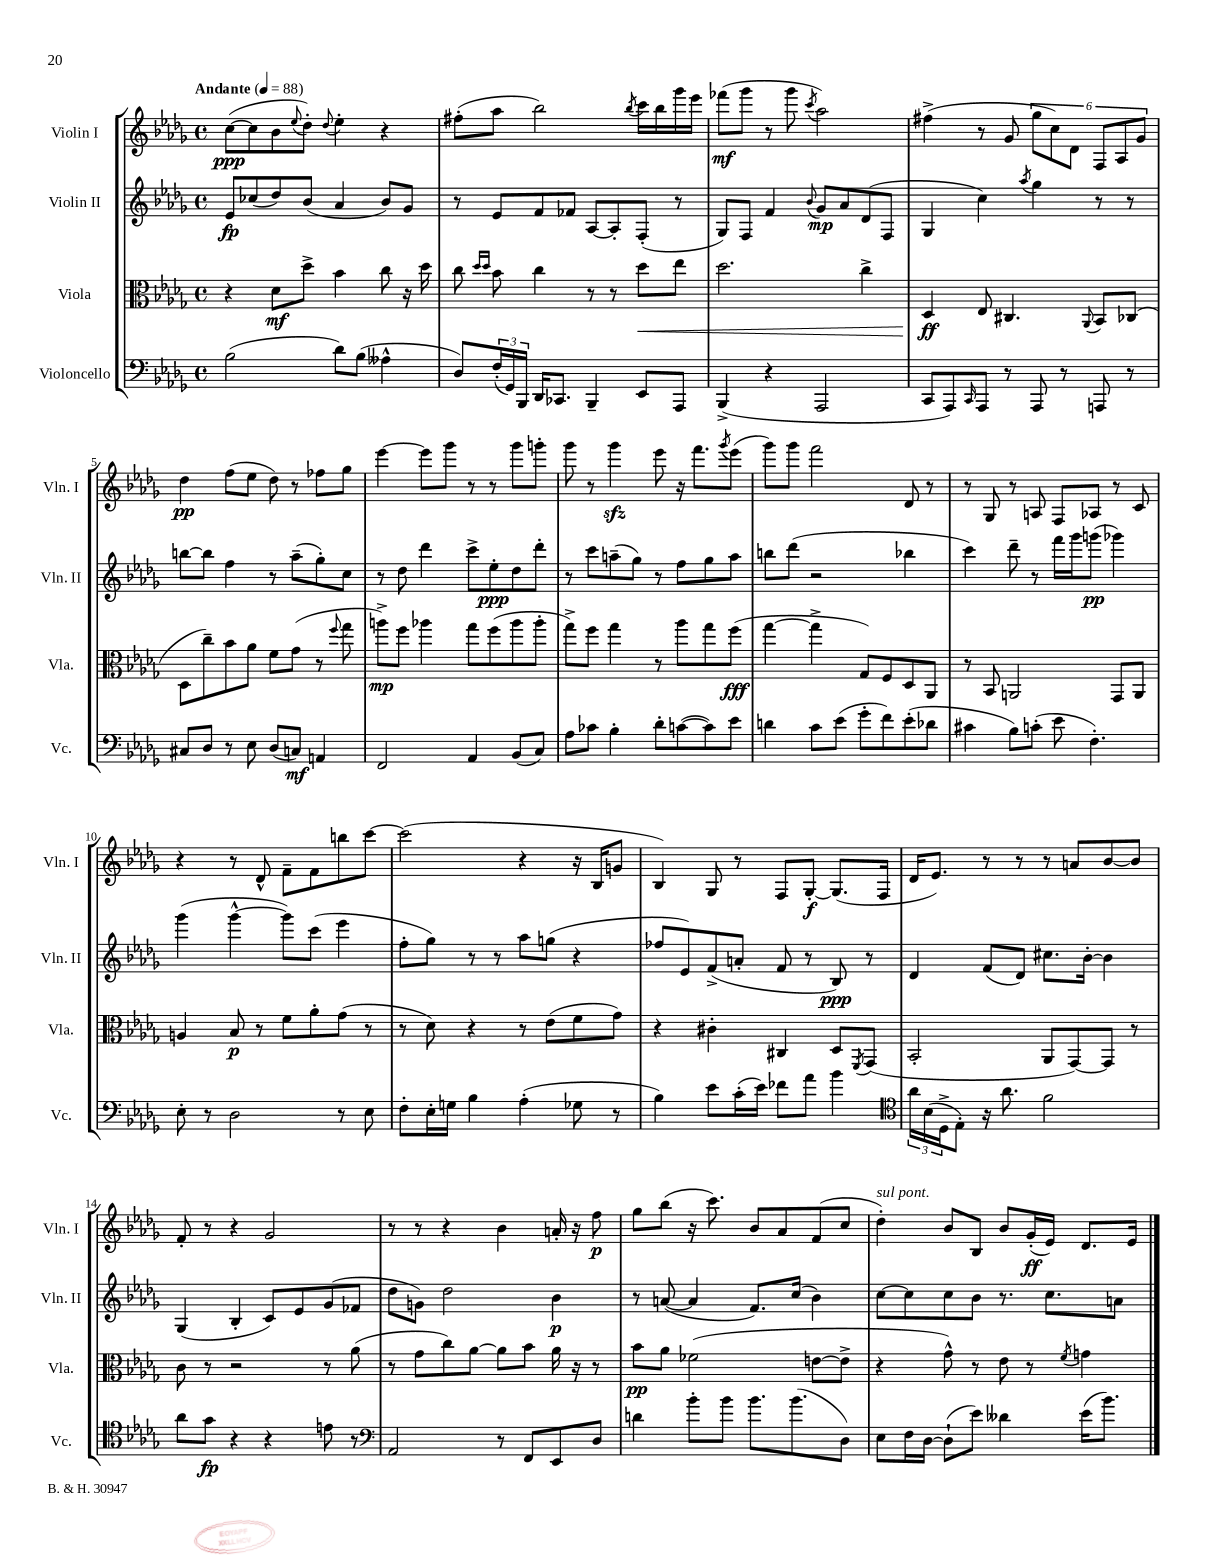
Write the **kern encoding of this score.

**kern	**kern	**kern	**kern
*staff4	*staff3	*staff2	*staff1
*clefF4	*clefC3	*clefG2	*clefG2
*k[b-e-a-d-g-]	*k[b-e-a-d-g-]	*k[b-e-a-d-g-]	*k[b-e-a-d-g-]
*M4/4	*M4/4	*M4/4	*M4/4
*met(c)	*met(c)	*met(c)	*met(c)
*MM88	*MM88	*MM88	*MM88
(2B-	4r	8e-	([8cc
.	.	(8cc-	8cc]
.	8d-	8dd-)	8b-
.	.	.	8qqee-
.	8dd-^	(8b-	8dd-')
.	.	.	8qqdd-
8d-)	4b-	4a-	4ee-'
(8B-	.	.	.
4A--^^	8cc	8b-)	4r
.	16r	8g-	.
.	16dd-	.	.
=	=	=	=
8D-)	8cc	8r	(8ff#'
.	16qqdd-	.	.
.	16qqdd-	.	.
(24F'	8b-	8e-	8aa-
24GG-)	.	.	.
24BBB-	.	.	.
16DD-	4cc	8f	2bb-)
8.CC-	.	.	.
.	.	8f-	.
4BBB-~	8r	[8A-	.
.	8r	8A-']	.
.	.	.	8qbb-
8EE-	8dd-	(8F'	16ccc
.	.	.	16bb-
8AAA-	8ee-	8r	16ggg-
.	.	.	16eee-
=	=	=	=
(4BBB-^	2.dd-	8G-)	(8fff-
.	.	8F	8ggg-
4r	.	4f	8r
.	.	.	8ggg-
.	.	8qqb-	8qccc
2AAA-	.	8g-	2aa-)
.	.	8a-	.
.	4cc^	(8d-	.
.	.	8F	.
=	=	=	=
8CC	4D-	4G-	(4ff#^
8AAA-)	.	.	.
16qqCC	.	.	.
8AAA-	8E-	4cc)	8r
8r	4.C#	.	8g-
.	.	8qaa-	.
8AAA-	.	4gg-	12gg-
.	.	.	12cc)
8r	.	.	.
.	.	.	12d-
.	8qqAA-	.	.
8AAA	8BB-	8r	12F
.	.	.	12A-
8r	(8C-	8r	.
.	.	.	12g-
=	=	=	=
8C#	8D-	[8bb	4dd-
8D-	8cc~)	8bb]	.
8r	8b-	4ff	(8ff
8E-	8a-	.	8ee-
(8D-	8f	8r	8dd-)
8C)	(8g-	(8aa-~	8r
4AA	8r	8gg-')	8ff-
.	8qqff	.	.
.	8gg-	8cc	8gg-
=	=	=	=
2FF	8aa^)	8r	[4eee-
.	8ff	8dd-	.
.	4aa-	4ddd-	8eee-]
.	.	.	8ggg-
4AA-	8gg-	8ccc^	8r
.	(8ff	8ee-'	8r
(8BB-	8aa-	8dd-	8ggg-
8C)	8aa-'	8ddd-'	8ggg'
=	=	=	=
8A-	8gg-^)	8r	8ggg-
8c-	8ff	8ccc	8r
4B-'	4gg-	(8aa~	4ggg-
.	.	8gg-)	.
8d-'	8r	8r	8eee-
([8c	8aa-	8ff	16r
.	.	.	8.fff
8c])	8gg-	8gg-	.
.	.	.	8qggg-
8e-	(8ff	8aa	(8eee-
=	=	=	=
4d	[4gg-	8bb	8ggg-)
.	.	(8ddd-	8ggg-
8c	4gg-^]	2r	2fff
(8e-	.	.	.
8g-'	8G-)	.	.
8f)	8F	.	.
(8e-'	8D-	4bb-	8d-
8d-	8AA-	.	8r
=	=	=	=
4c#	8r	4ccc)	8r
.	8BB-	.	8G-
8B-)	2AA	8ddd-~	8r
(8c'	.	8r	8A
8e-	.	16fff	8F
.	.	16ggg-	.
4.F')	.	(8ggg	8A-
.	8GG-	4ggg-)	8r
.	8AA	.	8c
=	=	=	=
8E-'	4A	(4ggg-	4r
8r	.	.	.
2D-	8B-	[4ggg-^^	8r
.	8r	.	8d-^^
.	8f	8ggg-])	8f~
.	8a-'	(8ccc	8f
8r	(8g-	4eee-	8bb
8E-	8r	.	[8ccc
=	=	=	=
8F'	8r	8ff'	(2ccc]
16E-'	8d-)	8gg-)	.
16G	.	.	.
4B-	4r	8r	.
.	.	8r	.
(4A-'	8r	8aa-	4r
.	(8e-	(8gg	.
8G-	8f	4r	16r
.	.	.	16B-
8r	8g-)	.	8g
=	=	=	=
4B-)	4r	8ff-	4B-)
.	.	8e-)	.
8e-	4c#'	(8f^	8G-
(16c'	.	8a'	8r
16e-)	.	.	.
8f-	4C#	8f	8F
8a-	.	8r	[8G-'
4b-	8D-	8B-)	(8.G-]
.	8qFF	.	.
.	(8GG-	8r	.
.	.	.	16F
=	=	=	=
*clefC4	*	*	*
24a-	2BB-'	4d-	16d-
(24B-	.	.	.
.	.	.	8.e-)
24D-^	.	.	.
8E-')	.	.	.
16r	.	(8f	8r
8.a-	.	.	.
.	.	8d-)	8r
2f	8AA-	8.cc#	8r
.	[8GG-)	.	8a
.	.	[16b-'	.
.	8GG-]	4b-]	[8b-
.	8r	.	8b-]
=	=	=	=
8a-	8c	(4G-	8f'
8g-	8r	.	8r
4r	2r	4B-'	4r
4r	.	8c)	2g-
.	.	8e-	.
8e	8r	(8g-	.
8r	(8a-	8f-	.
=	=	=	=
*clefF4	*	*	*
2AA-	8r	8dd-	8r
.	8g-	8g)	8r
.	8cc)	2dd-	4r
.	[8a-	.	.
8r	8a-]	.	4b-
8FF	8b-	.	.
8EE-	16a-	4b-	16a'
.	16r	.	16r
8D-	8r	.	8ff
=	=	=	=
4d	8b-	8r	8gg-
.	8a-	([8a	(8bb-
8b-'	(2f-	4a]	16r
.	.	.	8.ccc)
8b-	.	.	.
8.b-	.	8.f)	8b-
.	.	.	8a-
(8.b-	.	(16cc	.
.	[8e	4b-)	(8f
8D-)	8e^]	.	8cc
=	=	=	=
8E-	4r	[8cc	4dd-')
16F	.	8cc]	.
[16D-	.	.	.
(8D-`]	8g-^^)	8cc	8b-
8e-)	8r	8b-	8B-
4d--	8e-	8.r	8b-
.	8r	.	(16g-'
.	.	8.cc	16e-)
.	8qf	.	.
(16e-	4g	.	8.d-
8.b-)	.	.	.
.	.	8a	.
.	.	.	16e-
==	==	==	==
*-	*-	*-	*-
